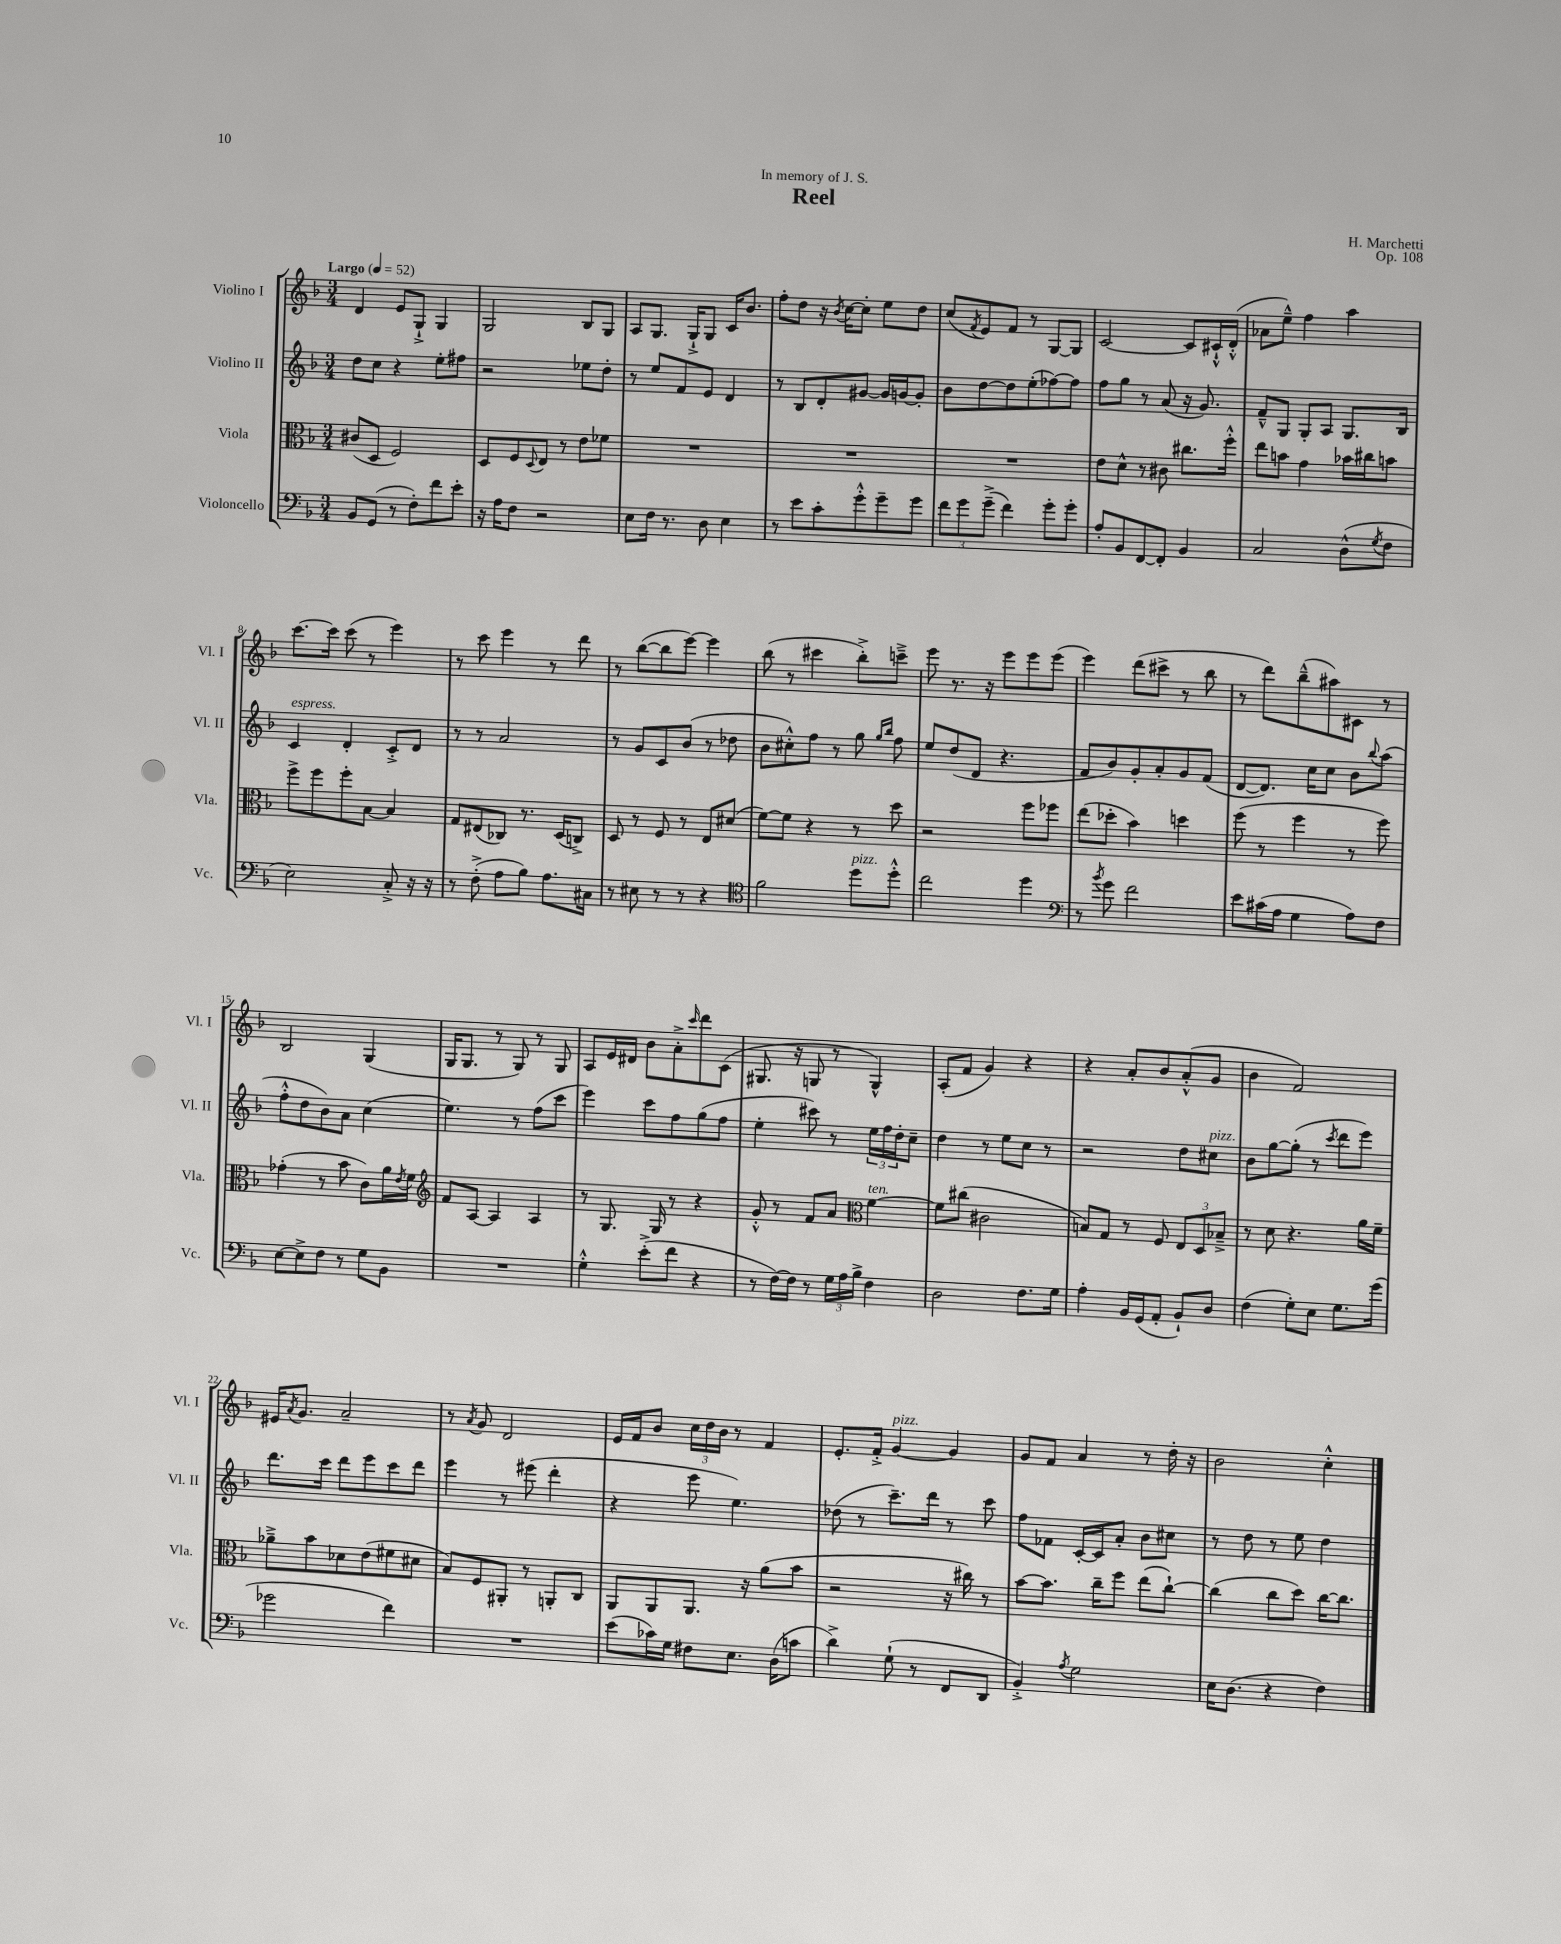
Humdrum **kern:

**kern	**kern	**kern	**kern
*part4	*part3	*part2	*part1
*staff4	*staff3	*staff2	*staff1
*I"Violoncello	*I"Viola	*I"Violino II	*I"Violino I
*I'Vc.	*I'Vla.	*I'Vl. II	*I'Vl. I
*clefF4	*clefC3	*clefG2	*clefG2
*k[b-]	*k[b-]	*k[b-]	*k[b-]
*M3/4	*M3/4	*M3/4	*M3/4
*MM52	*MM52	*MM52	*MM52
=1	=1	=1	=1
!	!	!	!LO:TX:a:B:t=Largo
8BB-/L	(8c#X/L	8dd\L	4d/
(8GG/J	8D/J	8cc\J	.
8r	2F/)	4r	8e/L
8F'\L)	.	.	8G`^/J
8f\	.	8ee'\L	4G/
8e'\J	.	8ff#X\J	.
=2	=2	=2	=2
16r	8D/L	2r	2G/
16A\KL	.	.	.
8F\J	8F/	.	.
.	8qqD/	.	.
2r	8E/J	.	.
.	8r	.	.
.	8e\L	8ee-X\L	8B-/L
.	8f-X\J	8dd'\J	8G/J
=3	=3	=3	=3
8E\L	2.r	8r	8A/L
16F\Jk	.	8ee/L	8.G/J
8.r	.	.	.
.	.	8f/	.
.	.	.	16G`^/KL
8D\	.	8e/J	8G/J
4E\	.	4d/	16c/KL
.	.	.	8.b-/J
=4	=4	=4	=4
8r	2.r	8r	8ff'\L
8e\L	.	8B-/L	8dd\J
8c'\	.	8d'/	16r
.	.	.	8qb-/
.	.	.	[16cc\KL
8g'^^\	.	[8g#X/J	8cc'\J]
8g~\	.	16g#/LL]	8ee\L
.	.	[16gn/J	.
8g\J	.	8g'/J]	8dd\J
=5	=5	=5	=5
12f\L	2.r	8b-\L	(8cc/L
12g\	.	.	.
.	.	.	8qf/
.	.	[8dd\	8e/)
(12g~^\J	.	.	.
4f\)	.	8dd\]	8f/J
.	.	(8ee'\	8r
8g'\L	.	[8ff-X\)	[8G/L
8g'\J	.	8ff-\J]	8G/J]
=6	=6	=6	=6
8A'/L	8e\L	8ff\L	[2c/
8BB-/	8d^^\J	8gg\J	.
[8FF/	8r	8r	.
8FF'/J]	8c#X\	(8a/	.
4BB-/	8.cc#X\L	16r	8c/L]
.	.	8.g/)	.
.	.	.	16c#X`^^/L
.	16ff'^^\Jk	.	(16d'^^/JJ
=7	=7	=7	=7
2C/	8ee\L	8f~^^/L	8a-X\L
.	8bn\J	8G/J	8ee~^^\J)
.	4g\	8G'/L	4ff\
.	.	8A/J	.
(8D^^\L	16b-X\LL	8.G/L	4aa\
.	16cc#X\J	.	.
8qG/	.	.	.
8F\J	8bn\J	.	.
.	.	16B-/Jk	.
!!LO:LB:g=z
=8	=8	=8	=8
!	!	!LO:TX:a:i:t=espress.	!
2E\)	8ff^\L	4c/	[8.ccc\L
.	8ff\	.	.
.	.	.	16ccc\Jk]
.	8ff'\	4d'/	(8ccc\
.	[8B-\J	.	8r
8C'^/	4B-/]	8c'^/L	4eee\)
16r	.	8d/J	.
16r	.	.	.
=9	=9	=9	=9
8r	8G/L	8r	8r
(8F'^\	(8E#X/	8r	8ccc\
8A\L	8C-X/J)	2a/	4eee\
8B-\J)	8.r	.	.
8.A\L	.	.	8r
.	(16D/KL	.	.
.	8Cn^/J)	.	8ddd\
16C#X\Jk	.	.	.
=10	=10	=10	=10
8r	8D/	8r	8r
8E#X\	8r	8g/L	([8bb-\L
8r	8F/	8c/	8bb-\]
8r	8r	(8b-/J	[8eee\J)
4r	8E/L	8r	4eee\]
.	(8d#X/J	8dd-X\	.
=11	=11	=11	=11
*clefC4	*	*	*
2f\	[8f\L)	8b-\L	(8bb-\
.	8f\J]	8cc#X'^^\)	8r
.	4r	8ff\J	4ccc#X\
.	.	8r	.
!LO:TX:a:i:t=pizz.	!	!	!
8dd\L	8r	8gg\	8bb-'^\L)
.	.	16qqgg/LL	.
.	.	16qqbb-/JJ	.
8dd'^^\J	8dd\	8ff\	8cccn~^\J
=12	=12	=12	=12
2cc\	2r	8ee/L	8eee\
.	.	(8dd/	8.r
.	.	8d/J	.
.	.	.	16r
.	.	4.r	8eee\L
4dd\	8ff\L	.	8eee\
.	8ff-X\J	.	(8eee\J
=13	=13	=13	=13
*clefF4	*	*	*
8r	(8ee\L	8f/L	4eee\)
8qb-/	.	.	.
8g\	8dd-X'\J	8b-/)	.
2f\	4b-\)	8g'/	(8ddd\L
.	.	8a'/	8ccc#X^\J
.	4ddn\	8g/	8r
.	.	(8f/J	8bb-\
=14	=14	=14	=14
8e\L	(8ff\	[8d/L	8r
(16c#X\L	8r	8.d/J])	8ddd\L)
16A\JJ	.	.	.
4G\	4ff\	.	(8bb-~^^\
.	.	16cc\KL	.
.	.	8cc\J	8aa#X\)
8A\L)	8r	8b-\L	8c#X\J
.	.	8qqbb-/	.
8F\J	8ff\)	(8aa\J	8r
!!LO:LB:g=z
=15	=15	=15	=15
[8E\L	(4g-X'\	8ff'^^\L	2B-/
8E^\]	.	8dd\	.
8F\J	8r	8b-\)	.
8r	8b-\	8a\J	.
8G\L	8c\L)	(4cc\	(4G/
8BB-\J	16a\L	.	.
.	8qe/	.	.
.	16f\JJ	.	.
=16	=16	=16	=16
*	*clefG2	*	*
2.r	8f/L	4.ee\)	16G/KL
.	.	.	8.G/J
.	[8A/J	.	.
.	4A/]	.	8r
.	.	8r	8G/)
.	4A/	(8ff\L	8r
.	.	8ccc\J	8G/
=17	=17	=17	=17
4G'^^\	8r	4eee\)	8A/L
.	8.G/	.	16e/L
.	.	.	16d#X/JJ
(8e'^\L	.	8ccc\L	8b-\L
.	16G/	.	.
8f\J	8r	8ff\	8a'^\
.	.	.	16qqccc/
4r	4r	(8gg\	8ddd\
.	.	8ff\J	(8c\J
=18	=18	=18	=18
8r	8g'^^/	4ee'\	8.G#X/
[16F\LL)	8r	.	.
16F\JJ]	.	.	16r
8r	8f/L	8ccc#X\)	8Gn/
24G\LL	8a/J	8r	8r
24A\	.	.	.
24B-^\JJ	.	.	.
*	*clefC3	*	*
!	!LO:TX:a:i:t=ten.	!	!
4F\	[4f\	24ee\LL	4G^^/)
.	.	24ff\	.
.	.	24dd'\J	.
.	.	8cc~\J	.
=19	=19	=19	=19
2D\	8f\L]	4dd\	(8A'/L
.	(8cc#X\J	.	8f/J
.	2c#X\	8r	4g/)
.	.	8ee\L	.
8.F\L	.	8cc\J	4r
.	.	8r	.
16G\Jk	.	.	.
=20	=20	=20	=20
4A'\	8Bn/L)	2r	4r
.	8G/J	.	.
16BB-/LL	8r	.	8a'/L
(16GG/J	.	.	.
8AA'/J	8F/	.	8b-/
8BB-`/L)	12E/L	8dd\L	(8a'^^/
.	12D/	.	.
!	!	!LO:TX:a:i:t=pizz.	!
8D/J	.	8cc#X\J	8g/J
.	12B-X~^/J	.	.
=21	=21	=21	=21
(4F\	8r	8b-\L	4b-\
.	8d\	[8gg\	.
8G'\L)	4.r	(8gg'\J]	2f/)
8E\J	.	8r	.
.	.	8qccc/	.
8.G\L	.	8ddd\L	.
.	16a\LL	8eee\J)	.
(16g\Jk	16f~\JJ	.	.
!!LO:LB:g=z
=22	=22	=22	=22
2g-X\	8a-X~^\L	8.ddd\L	16e#X/KL
.	.	.	8qa/
.	.	.	8.g/J
.	8b-\	.	.
.	.	16ccc\Jk	.
.	8d-X\	8ddd\L	2a~/
.	(8e\	8eee\	.
4f\)	8f#X\	8ccc\	.
.	8d#X\J	8ddd\J	.
=23	=23	=23	=23
2.r	8B-/L)	4eee\	8r
.	.	.	8qa/
.	8F/	.	8g/
.	8AA#X'/J	8r	2d/
.	8r	(8eee#X\	.
.	8AAn'/L	4ddd'\	.
.	8C/J	.	.
=24	=24	=24	=24
(8e\L	8AA/L	4r	16e/LL
.	.	.	16f/J
16c-X\L)	8AA/	.	8b-/J
16G\JJ	.	.	.
8F#X\L	8.AA/J	8eee\	24cc\LL
.	.	.	24dd\
.	.	.	24b-\JJ
8.E\J	.	4.ee\)	8r
.	16r	.	.
.	(8a\L	.	4f/
(16D\KL	.	.	.
8cn\J	8b-\J	.	.
=25	=25	=25	=25
4d^\)	2r	(8dd-X\	8.e'/L
.	.	8r	.
.	.	.	16f'^/Jk
!	!	!	!LO:TX:a:i:t=pizz.
(8G`\	.	8.ccc~\L)	[4g/
8r	.	.	.
.	.	16ddd\Jk	.
8FF/L	16r	8r	4g/]
.	16cc#X\)	.	.
8DD/J	8r	8ccc\	.
=26	=26	=26	=26
4BB-'^/)	[8b-\L	8ff\L	8g/L
.	8.b-\J]	8f-X\J	8f/J
8qA/	.	.	.
2G\	.	[16c'/LL	4a/
.	16cc~\KL	16c/J]	.
.	8ff\J	8a'/J	.
.	(8ee\L	8b-\L	8r
.	[8cc`\J)	8cc#X\J	16dd'\
.	.	.	16r
=27	=27	=27	=27
16E\KL	(4cc\]	8r	2b-\
(8.D\J	.	.	.
.	.	8dd\	.
4r	8cc\L	8r	.
.	8dd\J)	8ee\	.
4F\)	[16cc\KL	4dd\	4cc'^^\
.	8.cc\J]	.	.
==	==	==	==
*-	*-	*-	*-
